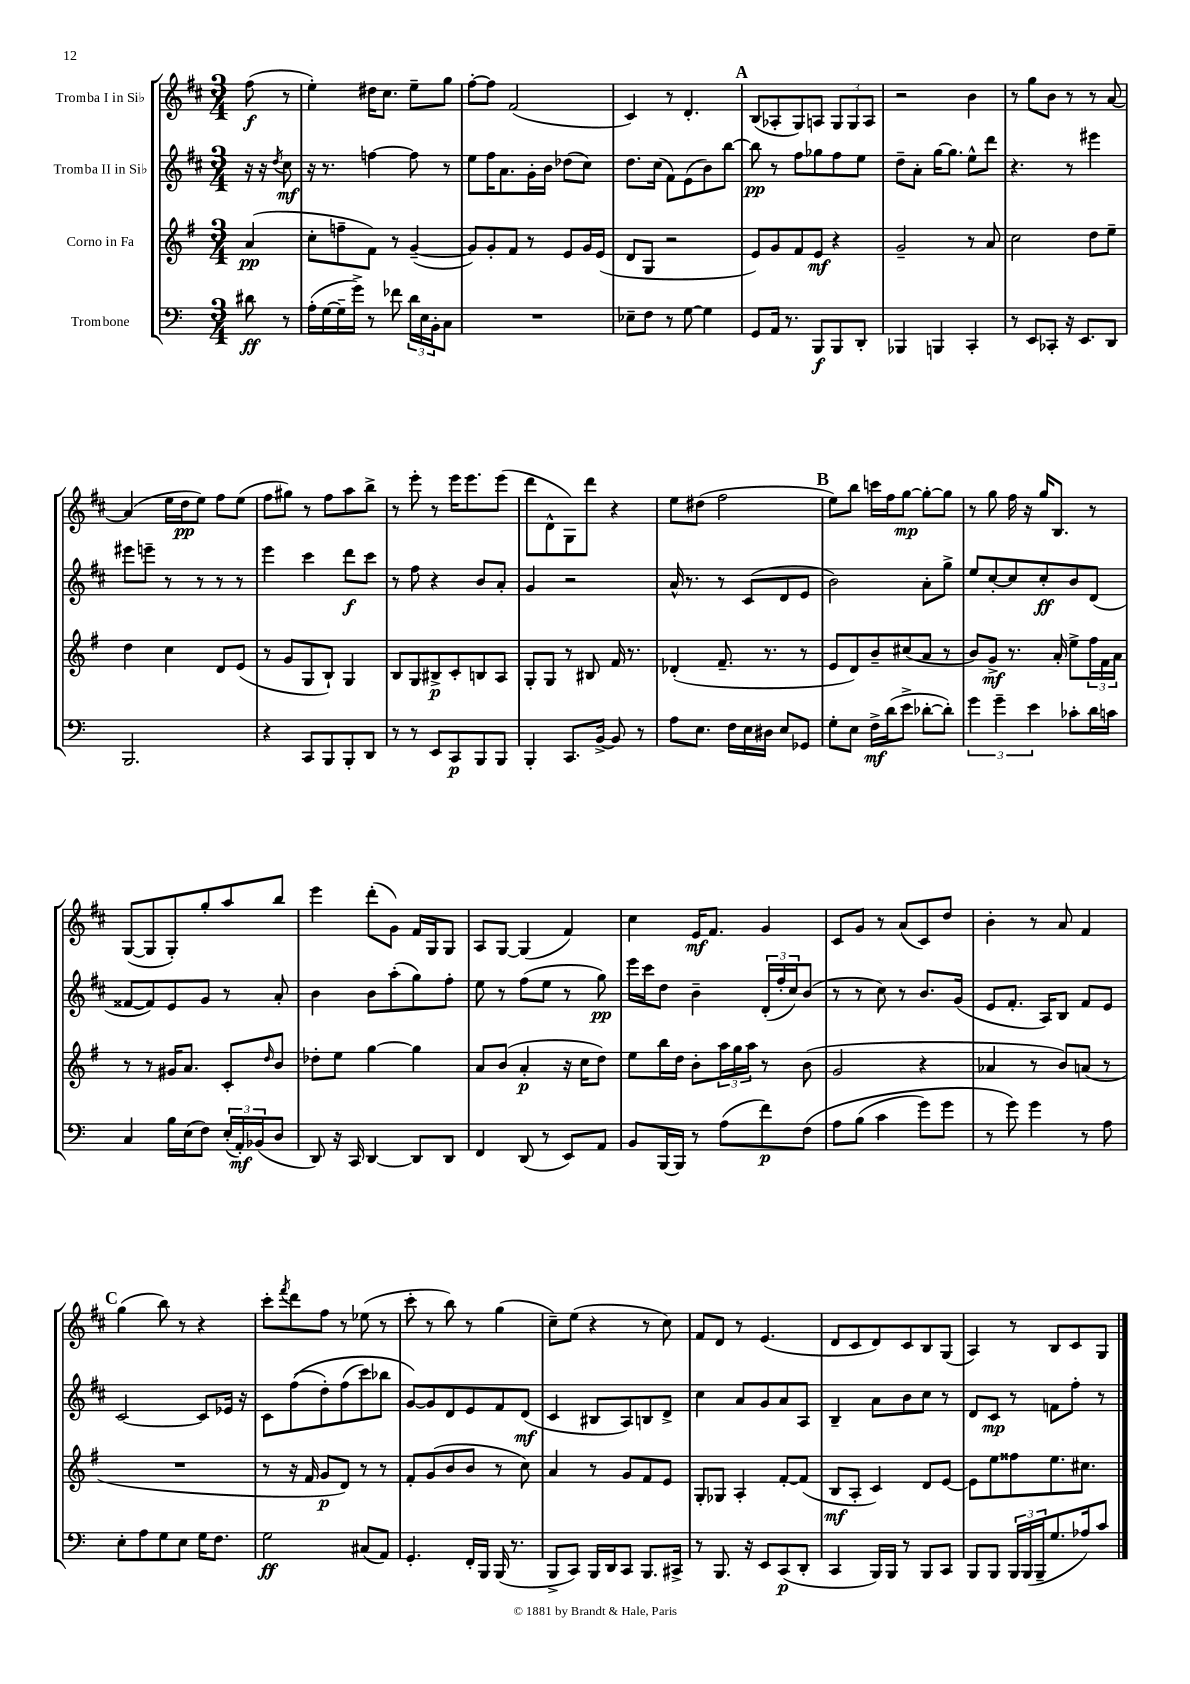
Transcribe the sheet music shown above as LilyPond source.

<<
\new StaffGroup <<
\new Staff = "s0" \with { instrumentName = "Tromba I in Sib" } {
    \clef treble \key d \major \numericTimeSignature \time 3/4 \partial 4
    fis''8\f( r8 |
    e''4-.) dis''16 cis''8. e''8-- g''8 |
    fis''8~-. fis''8 fis'2( |
    cis'4) r8 d'4.-. |
    \mark \markup { \bold "A" } b8( aes8-. g8) a8 \tuplet 3/2 { g8 g8 a8 } |
    r2 b'4 |
    r8 g''8 b'8 r8 r8 a'8~ |
    a'4( e''16 d''16\pp e''8) fis''8 e''8( |
    fis''8 gis''8) r8 fis''8 a''8 b''8-> |
    r8 e'''8-. r8 e'''16 e'''8. e'''8( |
    d'''8 d'8-^ g8) d'''8 r4 |
    e''8 dis''8( fis''2 |
    \mark \markup { \bold "B" } e''8) b''8 c'''16 fis''16 g''8~\mp g''8~-. g''8 |
    r8 g''8 fis''16 r16 g''16 b8. r8 |
    g8~( g8 g8-.) g''8-. a''8 b''8 |
    e'''4 d'''8-.( g'8) fis'16 g16 g8 |
    a8 g8~ g4( fis'4) |
    cis''4 e'16\mf fis'8. g'4 |
    cis'8 g'8 r8 a'8( cis'8) d''8 |
    b'4-. r8 a'8 fis'4 |
    \mark \markup { \bold "C" } g''4( b''8) r8 r4 |
    cis'''8-. \acciaccatura { fis'''8 } d'''8 fis''8 r8 ees''8( r8 |
    cis'''8-. r8 b''8) r8 g''4( |
    cis''8--) e''8( r4 r8 cis''8) |
    fis'8 d'8 r8 e'4.( |
    d'8 cis'8 d'8) cis'8 b8 g8( |
    a4) r8 b8 cis'8 g8 \bar "|." |
}
\new Staff = "s1" \with { instrumentName = "Tromba II in Sib" } {
    \clef treble \key d \major \numericTimeSignature \time 3/4 \partial 4
    r16 r16 \acciaccatura { d''8 } cis''8\mf |
    r16 r8. f''4~ f''8 r8 |
    e''8 fis''16 a'8. g'16-. b'16 des''8( cis''8) |
    d''8. cis''16( fis'8) e'8( b'8) b''8~ |
    \mark \markup { \bold "A" } b''8\pp r8 fis''8 ges''8 fis''8 e''8 |
    d''8-- a'8-. g''16~ g''8. e''8-^ d'''8 |
    r4. r8 eis'''4 |
    eis'''8 e'''8-- r8 r8 r8 r8 |
    e'''4 cis'''4 d'''8\f cis'''8 |
    r8 fis''8 r4 b'8 a'8-. |
    g'4 r2 |
    a'16-^ r8. r8 cis'8( d'8 e'8 |
    \mark \markup { \bold "B" } b'2) a'8-. g''8-> |
    e''8 cis''8~-. cis''8 cis''8-.\ff b'8 d'8( |
    fisis'8~ fisis'8) e'8 g'8 r8 a'8-. |
    b'4 b'8 a''8-.( g''8) fis''8-. |
    e''8 r8 fis''8( e''8 r8 g''8\pp) |
    e'''16 cis'''16 d''8 b'4-- \tuplet 3/2 { d'16-.( fis''16-. cis''16) } b'8( |
    r8 r8 cis''8) r8 b'8. g'16( |
    e'8 fis'8.-. a16) b8 fis'8 e'8 |
    \mark \markup { \bold "C" } cis'2~ cis'8 ees'16 r16 |
    cis'8 fis''8(\( d''8-.) fis''8( cis'''8) bes''8 |
    g'8~\) g'8 d'8 e'8 fis'8 d'8\mf( |
    cis'4 bis8 a8) b8 d'8-> |
    cis''4 a'8 g'8 a'8 a8 |
    b4-- a'8 b'8 cis''8 r8 |
    d'8 cis'8\mp r8 f'8 fis''8-. r8 \bar "|." |
}
\new Staff = "s2" \with { instrumentName = "Corno in Fa" } {
    \clef treble \key g \major \numericTimeSignature \time 3/4 \partial 4
    a'4\pp( |
    c''8-. f''8-- fis'8) r8 g'4~--( |
    g'8) g'8-. fis'8 r8 e'8 g'16 e'16( |
    d'8 g8 r2 |
    \mark \markup { \bold "A" } e'8) g'8 fis'8 e'8\mf r4 |
    g'2-- r8 a'8 |
    c''2 d''8 e''8-- |
    d''4 c''4 d'8 e'8( |
    r8 g'8 g8 b8-!) g4 |
    b8 g8 bis8->\p c'8-. b8 a8 |
    g8-. g8 r8 bis8 fis'16 r8. |
    des'4-.( fis'8.-- r8. r8 |
    \mark \markup { \bold "B" } e'8 d'8) b'8-- cis''8( a'8 r8 |
    b'8) g'8->\mf r8. a'16-. e''8-> \tuplet 3/2 { fis''16 fis'16 a'16 } |
    r8 r8 gis'16 a'8. c'8-. \grace { d''16 } b'8 |
    des''8-. e''8 g''4~ g''4 |
    a'8 b'8( a'4-.\p r16 c''16 d''8) |
    e''8 b''16 d''16 b'8-. \tuplet 3/2 { a''16 g''16 a''16 } r8 b'8( |
    g'2 r4 |
    aes'4 r8 b'8) a'8( r8 |
    \mark \markup { \bold "C" } R2. |
    r8 r16 fis'16 g'8\p d'8) r8 r8 |
    fis'8-. g'8( b'8 b'8 r8 c''8) |
    a'4 r8 g'8 fis'8 e'8 |
    g8-. ges8 a4-. fis'8~-. fis'8( |
    b8\mf a8-. c'4) d'8 e'8~ |
    e'8 e''8 fisis''8 e''8. cis''8. \bar "|." |
}
\new Staff = "s3" \with { instrumentName = "Trombone" } {
    \clef bass \key c \major \numericTimeSignature \time 3/4 \partial 4
    dis'8\ff r8 |
    a16-.( g16~ g16-- g'16->) r8 fes'8 \tuplet 3/2 { d'16 e16 b,16-. } c8 |
    R2. |
    ees8-- f8 r8 g8~ g4 |
    \mark \markup { \bold "A" } g,8 a,16 r8. b,,8\f b,,8 d,8-. |
    bes,,4 b,,4 c,4-. |
    r8 e,8 ces,8-. r16 e,8. d,8 |
    b,,2. |
    r4 c,8 b,,8 b,,8-. d,8 |
    r8 r8 e,8 c,8\p b,,8 b,,8 |
    b,,4-. c,8. b,16~-> b,8 r8 |
    a8 e8. f16 e16 dis16 e8 ges,8 |
    \mark \markup { \bold "B" } g8-. e8 f16->\mf d'16( e'8-> des'8~-. des'8-.) |
    \tuplet 3/2 { g'4 g'4-- e'4 } ces'8-. d'16 c'16 |
    c4 b16 e16( f8) \tuplet 3/2 { e16-.( a,16-.\mf) bes,16( } d8 |
    d,8) r16 c,16 d,4~ d,8 d,8 |
    f,4 d,8( r8 e,8) a,8 |
    b,8 b,,16~ b,,16 r8 a8( f'8\p) f8\( |
    a8 b8( c'4 g'8) g'8 |
    r8 g'8\) g'4 r8 a8 |
    \mark \markup { \bold "C" } e8-. a8 g8 e8 g16 f8. |
    g2\ff cis8( a,8) |
    g,4.-. f,16-. b,,16 b,,16( r8. |
    b,,8-> c,8) b,,16 d,16 c,8 b,,8. cis,16-> |
    r8 b,,8. r16 e,8 c,8\p( d,8-. |
    c,4 b,,16) b,,16 r8 b,,8 c,8 |
    b,,8 b,,8 \tuplet 3/2 { b,,16 b,,16( b,,16-- } g8. aes16) c'8 \bar "|." |
}
>>
>>
\layout { \context { \Score \remove "Bar_number_engraver" } }
